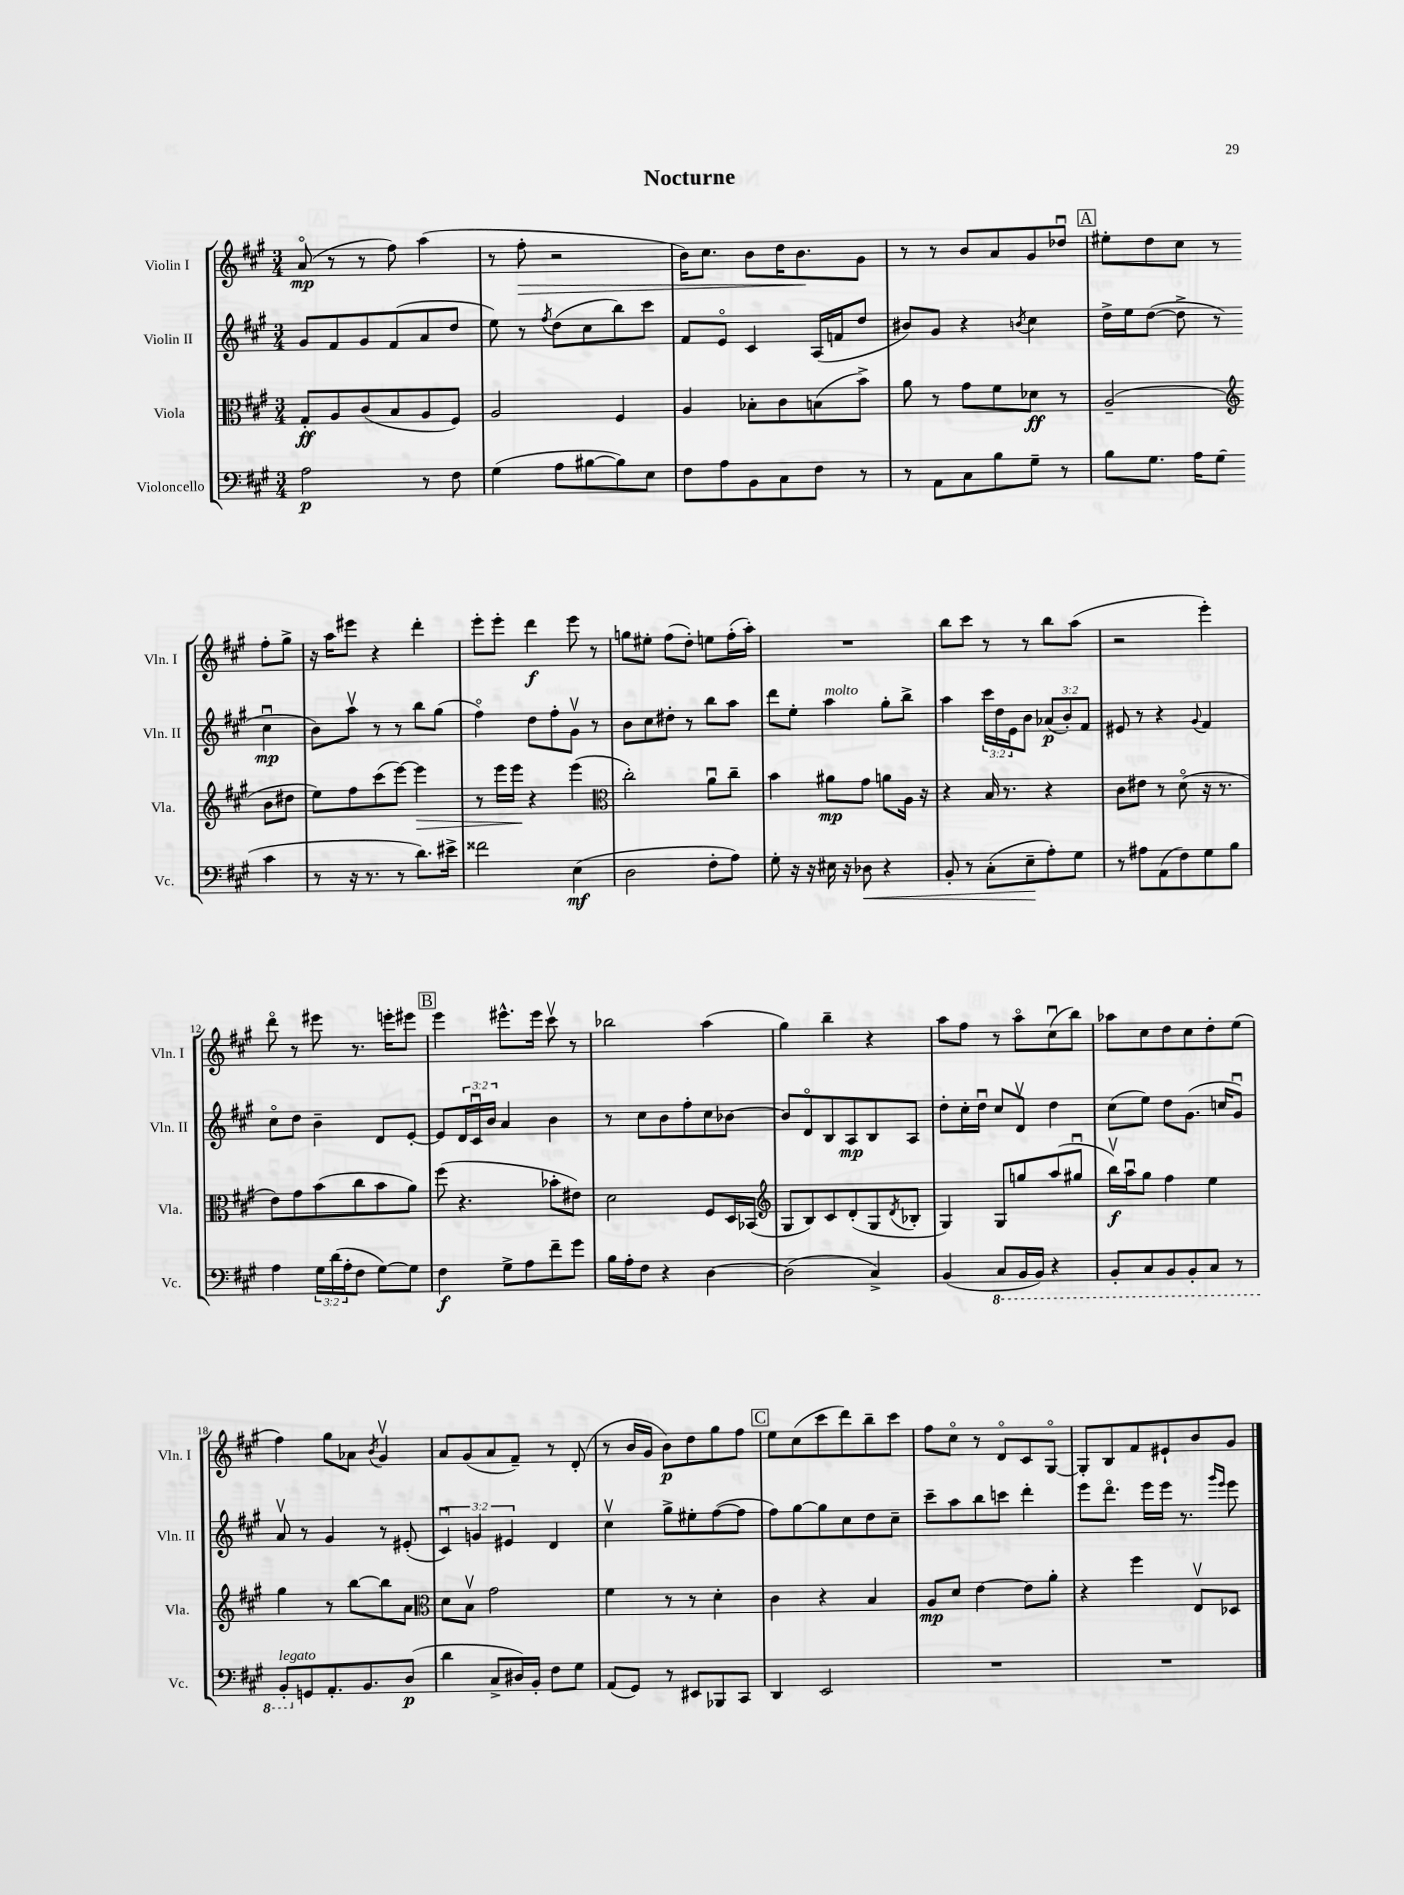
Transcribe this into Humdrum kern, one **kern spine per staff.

**kern	**dynam	**kern	**dynam	**kern	**dynam	**kern	**dynam
*part4	*part4	*part3	*part3	*part2	*part2	*part1	*part1
*staff4	*staff4	*staff3	*staff3	*staff2	*staff2	*staff1	*staff1
*I"Violoncello	*	*I"Viola	*	*I"Violin II	*	*I"Violin I	*
*I'Vc.	*	*I'Vla.	*	*I'Vln. II	*	*I'Vln. I	*
*clefF4	*	*clefC3	*	*clefG2	*	*clefG2	*
*k[f#c#g#]	*	*k[f#c#g#]	*	*k[f#c#g#]	*	*k[f#c#g#]	*
*M3/4	*	*M3/4	*	*M3/4	*	*M3/4	*
=1	=1	=1	=1	=1	=1	=1	=1
2A\	p	8G#'/L	ff	8g#/L	.	(8a/	mp
.	.	8A/	.	8f#/	.	8r	.
.	.	(8c#/	.	8g#/	.	8r	.
.	.	8B/	.	(8f#/	.	8ff#\)	.
8r	.	8A/	.	8a/	.	(4aa\	.
8F#\	.	8F#/J)	.	8dd/J	.	.	.
=2	=2	=2	=2	=2	=2	=2	=2
(4G#\	.	2A/	.	8ee\)	.	8r	.
!	!	!	!	!	!	!	!LO:HP:b
.	.	.	.	8r	.	8ff#'\	>
.	.	.	.	8qff#/	.	.	.
8A\L	.	.	.	(8dd\L	.	2r	.
[8B#X\	.	.	.	8cc#\	.	.	.
8B#\])	.	4F#/	.	8bb\)	.	.	.
8E\J	.	.	.	8ccc#\J	.	.	.
=3	=3	=3	=3	=3	=3	=3	=3
8F#\L	.	4A/	.	8f#/L	.	16b\KL)	.
.	.	.	.	.	.	8.cc#\J	.
8A\	.	.	.	8e/J	.	.	.
8BB\	.	8B-X'\L	.	4c#/	.	8b\L	.
8C#\	.	8c#\	.	.	.	16dd\K	.
.	.	.	.	.	.	8.b\	.
8F#\J	.	(8Bn\	.	(16A/LL	.	.	.
.	.	.	.	16fn/J	.	.	.
8r	.	8b^\J)	.	8dd/J	.	8g#\J	]
=4	=4	=4	=4	=4	=4	=4	=4
8r	.	8a\	.	8b#X/L)	.	8r	.
8AA\L	.	8r	.	8g#/J	.	8r	.
8C#\	.	8g#\L	.	4r	.	8b/L	.
8B\	.	8f#\	.	.	.	8a/	.
.	.	.	.	8qbn/	.	.	.
8G#~\J	.	8d-X\J	ff	4cc#\	.	8g#/	.
8r	.	8r	.	.	.	8dd-Xu/J	.
!!LO:REH:place=s1:t=A
=5	=5	=5	=5	=5	=5	=5	=5
8B\L	.	(2A~/	.	16dd^\LL	.	8ee#X'\L	.
.	.	.	.	16ee\J	.	.	.
8.G#\J	.	.	.	([8dd\J	.	8dd\	.
.	.	.	.	8dd^\]	.	8cc#\J	.
16A\KL	.	.	.	.	.	.	.
(8G#\J	.	.	.	8r	.	8r	.
*	*	*clefG2	*	*	*	*	*
4c#\	.	8b\L	.	4cc#u\	mp	8ff#'\L	.
.	.	8dd#X\J	.	.	.	8gg#^\J	.
!!LO:LB:g=z
=6	=6	=6	=6	=6	=6	=6	=6
8r	.	8ee\L)	.	8b\L)	.	16r	.
.	.	.	.	.	.	16aa\KL	.
16r	.	8ff#\	.	8aav\J	.	8eee#X\J	.
8.r	.	.	.	.	.	.	.
.	.	(8ccc#\	.	8r	.	4r	.
8r	.	[8eee\J)	.	8r	.	.	.
!	!	!	!LO:HP:b	!	!	!	!
8.d\L)	.	4eee\]	>	8bb\L	.	4ddd'\	.
.	.	.	.	(8gg#\J	.	.	.
16e#X^\Jk	.	.	.	.	.	.	.
=7	=7	=7	=7	=7	=7	=7	=7
2f##X\	.	8r	.	4ff#\)	.	8eee'\L	.
.	.	16eee\LL	.	.	.	8eee'\J	.
.	.	16eee\JJ	.	.	.	.	.
.	.	4r	]	8dd\L	.	4ddd\	f
.	.	.	.	8ff#'\	.	.	.
(4E\	mf	(4eee\	.	8g#v\J	.	8eee\	.
.	.	.	.	8r	.	8r	.
=8	=8	=8	=8	=8	=8	=8	=8
*	*	*clefC3	*	*	*	*	*
2D\	.	2cc#'\)	.	8b\L	.	8ggn\L	.
.	.	.	.	8cc#\	.	8ee#X'\J	.
.	.	.	.	8dd#X'\J	.	(8ff#\L	.
.	.	.	.	8r	.	8dd'\J)	.
8F#'\L	.	8au\L	.	8bb\L	.	8een\L	.
8A\J)	.	8cc#~\J	.	8aa\J	.	(16ff#'\L	.
.	.	.	.	.	.	16aa'\JJ)	.
=9	=9	=9	=9	=9	=9	=9	=9
8G#'\	.	4b\	.	8ddd\L	.	2.r	.
16r	.	.	.	8ee'\J	.	.	.
16r	.	.	.	.	.	.	.
!	!	!	!	!LO:TX:a:i:t=molto	!	!	!
16E#X\	.	8a#X\L	mp	4aa\	.	.	.
16r	.	.	.	.	.	.	.
!	!LO:HP:b	!	!	!	!	!	!
8D-X\	<	8g#\J	.	.	.	.	.
4r	.	8an\L	.	8gg#'\L	.	.	.
.	.	16A\Jk	.	8bb^\J	.	.	.
.	.	16r	.	.	.	.	.
=10	=10	=10	=10	=10	=10	=10	=10
8BB'/	.	4r	.	4aa\	.	8bb\L	.
8r	.	.	.	.	.	8ccc#\J	.
(8C#'\L	.	16B/	.	24ccc#\LL	.	8r	.
.	.	.	.	24dd\	.	.	.
.	.	8.r	.	.	.	.	.
.	.	.	.	24e\J	.	.	.
8E~\	.	.	.	8b\J	.	8r	.
8A'\)	[	4r	.	(12a-X/L	p	8bb\L	.
.	.	.	.	12b'/)	.	.	.
8G#\J	.	.	.	.	.	(8aa\J	.
.	.	.	.	12f#/J	.	.	.
=11	=11	=11	=11	=11	=11	=11	=11
8r	.	8c#\L	.	8e#X/	.	2r	.
8A#X\L	.	8e#X\J	.	8r	.	.	.
(8AA\	.	8r	.	4r	.	.	.
8F#\)	.	(8d\	.	.	.	.	.
.	.	.	.	8qqg#/	.	.	.
8G#\	.	16r	.	4f#/	.	4eee'\)	.
.	.	8.r	.	.	.	.	.
8B\J	.	.	.	.	.	.	.
!!LO:LB:g=z
=12	=12	=12	=12	=12	=12	=12	=12
4A\	.	8e\L)	.	8cc#\L	.	8ddd\	.
.	.	8g#\	.	8dd\J	.	8r	.
24G#\LL	.	(8b\	.	4b~\	.	8eee#X\	.
(24d\	.	.	.	.	.	.	.
24A'\J	.	.	.	.	.	.	.
8F#\J	.	8cc#\	.	.	.	8.r	.
[8G#\L)	.	8b\	.	8d/L	.	.	.
.	.	.	.	.	.	16eeen'\KL	.
8G#\J]	.	8a\J)	.	[8e'/J	.	8eee#X\J	.
!!LO:REH:place=s1:t=B
=13	=13	=13	=13	=13	=13	=13	=13
4F#\	f	(8ff#\	.	8e/L]	.	4eee\	.
.	.	4.r	.	24d/L	.	.	.
.	.	.	.	24c#u/	.	.	.
.	.	.	.	24b/JJ	.	.	.
8G#^\L	.	.	.	4a/	.	8.eee#X^^\L	.
8A\	.	.	.	.	.	.	.
.	.	.	.	.	.	16eee#\Jk	.
8f#~\	.	8b-X'\L	.	4b\	.	8ccc#v\	.
8g#\J	.	8e#X\J)	.	.	.	8r	.
=14	=14	=14	=14	=14	=14	=14	=14
16B\LL	.	2d\	.	8r	.	2bb-X\	.
16A'\J	.	.	.	.	.	.	.
8F#\J	.	.	.	8cc#\L	.	.	.
4r	.	.	.	8b\	.	.	.
.	.	.	.	8ff#'\	.	.	.
[4D\	.	8F#/L	.	8cc#\	.	(4aa\	.
.	.	16D/L	.	[8b-X\J	.	.	.
.	.	(16BB-X/JJ	.	.	.	.	.
=15	=15	=15	=15	=15	=15	=15	=15
*	*	*clefG2	*	*	*	*	*
(2D\]	.	8G#/L	.	8b-/L]	.	4gg#\)	.
.	.	8B/)	.	8d/	.	.	.
.	.	8c#/	.	8B/	.	4bb~\	.
.	.	(8d'/	.	8A/	mp	.	.
4C#^/)	.	8G#/	.	8B/	.	4r	.
.	.	8qd/	.	.	.	.	.
.	.	8B-X'/J	.	8A/J	.	.	.
=16	=16	=16	=16	=16	=16	=16	=16
(4BB/	.	4G#/)	.	8dd'\L	.	8aa\L	.
.	.	.	.	16cc#'\L	.	8ff#\J	.
.	.	.	.	16ddu\JJ	.	.	.
*8ba	*	*	*	*	*	*	*
8CC#/L	.	8G#/L	.	8cc#/L	.	8r	.
16BBB/L	.	8ggn/	.	8dv/J	.	8aa\L	.
16BBB/JJ)	.	.	.	.	.	.	.
4r	.	(8aa/	.	4dd\	.	(8cc#u\	.
.	.	8gg#Xu/J	.	.	.	8bb\J)	.
=17	=17	=17	=17	=17	=17	=17	=17
8BBB'/L	.	16bbv\LL)	f	(8cc#\L	.	8aa-X\L	.
.	.	16aau\J	.	.	.	.	.
8CC#/	.	8gg#\J	.	8ee\J)	.	8cc#\	.
8BBB/	.	4ff#\	.	8dd\L	.	8dd\	.
8BBB'/	.	.	.	(8.g#\J	.	8cc#\	.
8CC#/J	.	4ee\	.	.	.	8dd'\	.
.	.	.	.	16ccn/KL	.	.	.
8r	.	.	.	8g#u/J)	.	(8ee\J	.
!!LO:LB:g=z
=18	=18	=18	=18	=18	=18	=18	=18
!LO:TX:a:i:t=legato	!	!	!	!	!	!	!
8BBB'/L	.	4gg#\	.	8av/	.	4ff#\)	.
*X8ba	*	*	*	*	*	*	*
8GGn/	.	.	.	8r	.	.	.
8.AA'/	.	8r	.	4g#/	.	8gg#\L	.
.	.	[8bb\L	.	.	.	8a-X\J	.
8.BB/	.	.	.	.	.	.	.
.	.	.	.	.	.	8qb/	.
.	.	8bb\]	.	8r	.	4g#v/	.
(8D/J	p	8a\J	.	(8e#X'/	.	.	.
=19	=19	=19	=19	=19	=19	=19	=19
*	*	*clefC3	*	*	*	*	*
4d\	.	8d\L	.	6c#u/)	.	8a/L	.
.	.	8Bv\J	.	.	.	(8g#/	.
.	.	.	.	6gn/	.	.	.
8C#^/L	.	2g#\	.	.	.	8a/	.
.	.	.	.	6e#X/	.	.	.
16D#X/L)	.	.	.	.	.	8f#~/J)	.
16BB'/JJ	.	.	.	.	.	.	.
8F#\L	.	.	.	4d/	.	8r	.
8G#\J	.	.	.	.	.	(8d'/	.
=20	=20	=20	=20	=20	=20	=20	=20
(8AA/L	.	4f#\	.	4cc#v\	.	8r	.
8GG#/J)	.	.	.	.	.	16b/LL	.
.	.	.	.	.	.	16g#/JJ	.
8r	.	8r	.	8gg#^\L	.	8b\L)	p
8EE#X/L	.	8r	.	8ee#X'\	.	8dd\	.
8BBB-X/	.	4d'\	.	([8ff#\	.	8gg#\	.
8CC#/J	.	.	.	8ff#\J]	.	8ff#\J	.
!!LO:REH:place=s1:t=C
=21	=21	=21	=21	=21	=21	=21	=21
4DD/	.	4c#\	.	8ff#\L)	.	8ee\L	.
.	.	.	.	[8gg#\	.	(8cc#\	.
2EE/	.	4r	.	8gg#\]	.	8ccc#\	.
.	.	.	.	8cc#\	.	8ddd\)	.
.	.	4B/	.	8dd\	.	8bb~\	.
.	.	.	.	8cc#~\J	.	8ccc#\J	.
=22	=22	=22	=22	=22	=22	=22	=22
2.r	.	8A/L	mp	8ccc#~\L	.	8ff#\L	.
.	.	8d/J	.	8aa\	.	8cc#\J	.
.	.	[4e\	.	8bb\	.	8r	.
.	.	.	.	8cccn\J	.	8d/L	.
.	.	8e\L]	.	4ddd'\	.	8c#/	.
.	.	8a'\J	.	.	.	[8G#/J	.
=23	=23	=23	=23	=23	=23	=23	=23
2.r	.	4r	.	8eee\L	.	8G#'/L]	.
.	.	.	.	8.ddd\J	.	8B/	.
.	.	4ff#\	.	.	.	8f#/	.
.	.	.	.	16eee\LL	.	.	.
.	.	.	.	16eee\JJ	.	8e#X`/	.
.	.	.	.	8.r	.	.	.
.	.	8Ev/L	.	.	.	8b/	.
.	.	.	.	16qqggg#/LL	.	.	.
.	.	.	.	16qqeee/JJ	.	.	.
.	.	8D-X/J	.	8eee\	.	8g#/J	.
==	==	==	==	==	==	==	==
*-	*-	*-	*-	*-	*-	*-	*-
